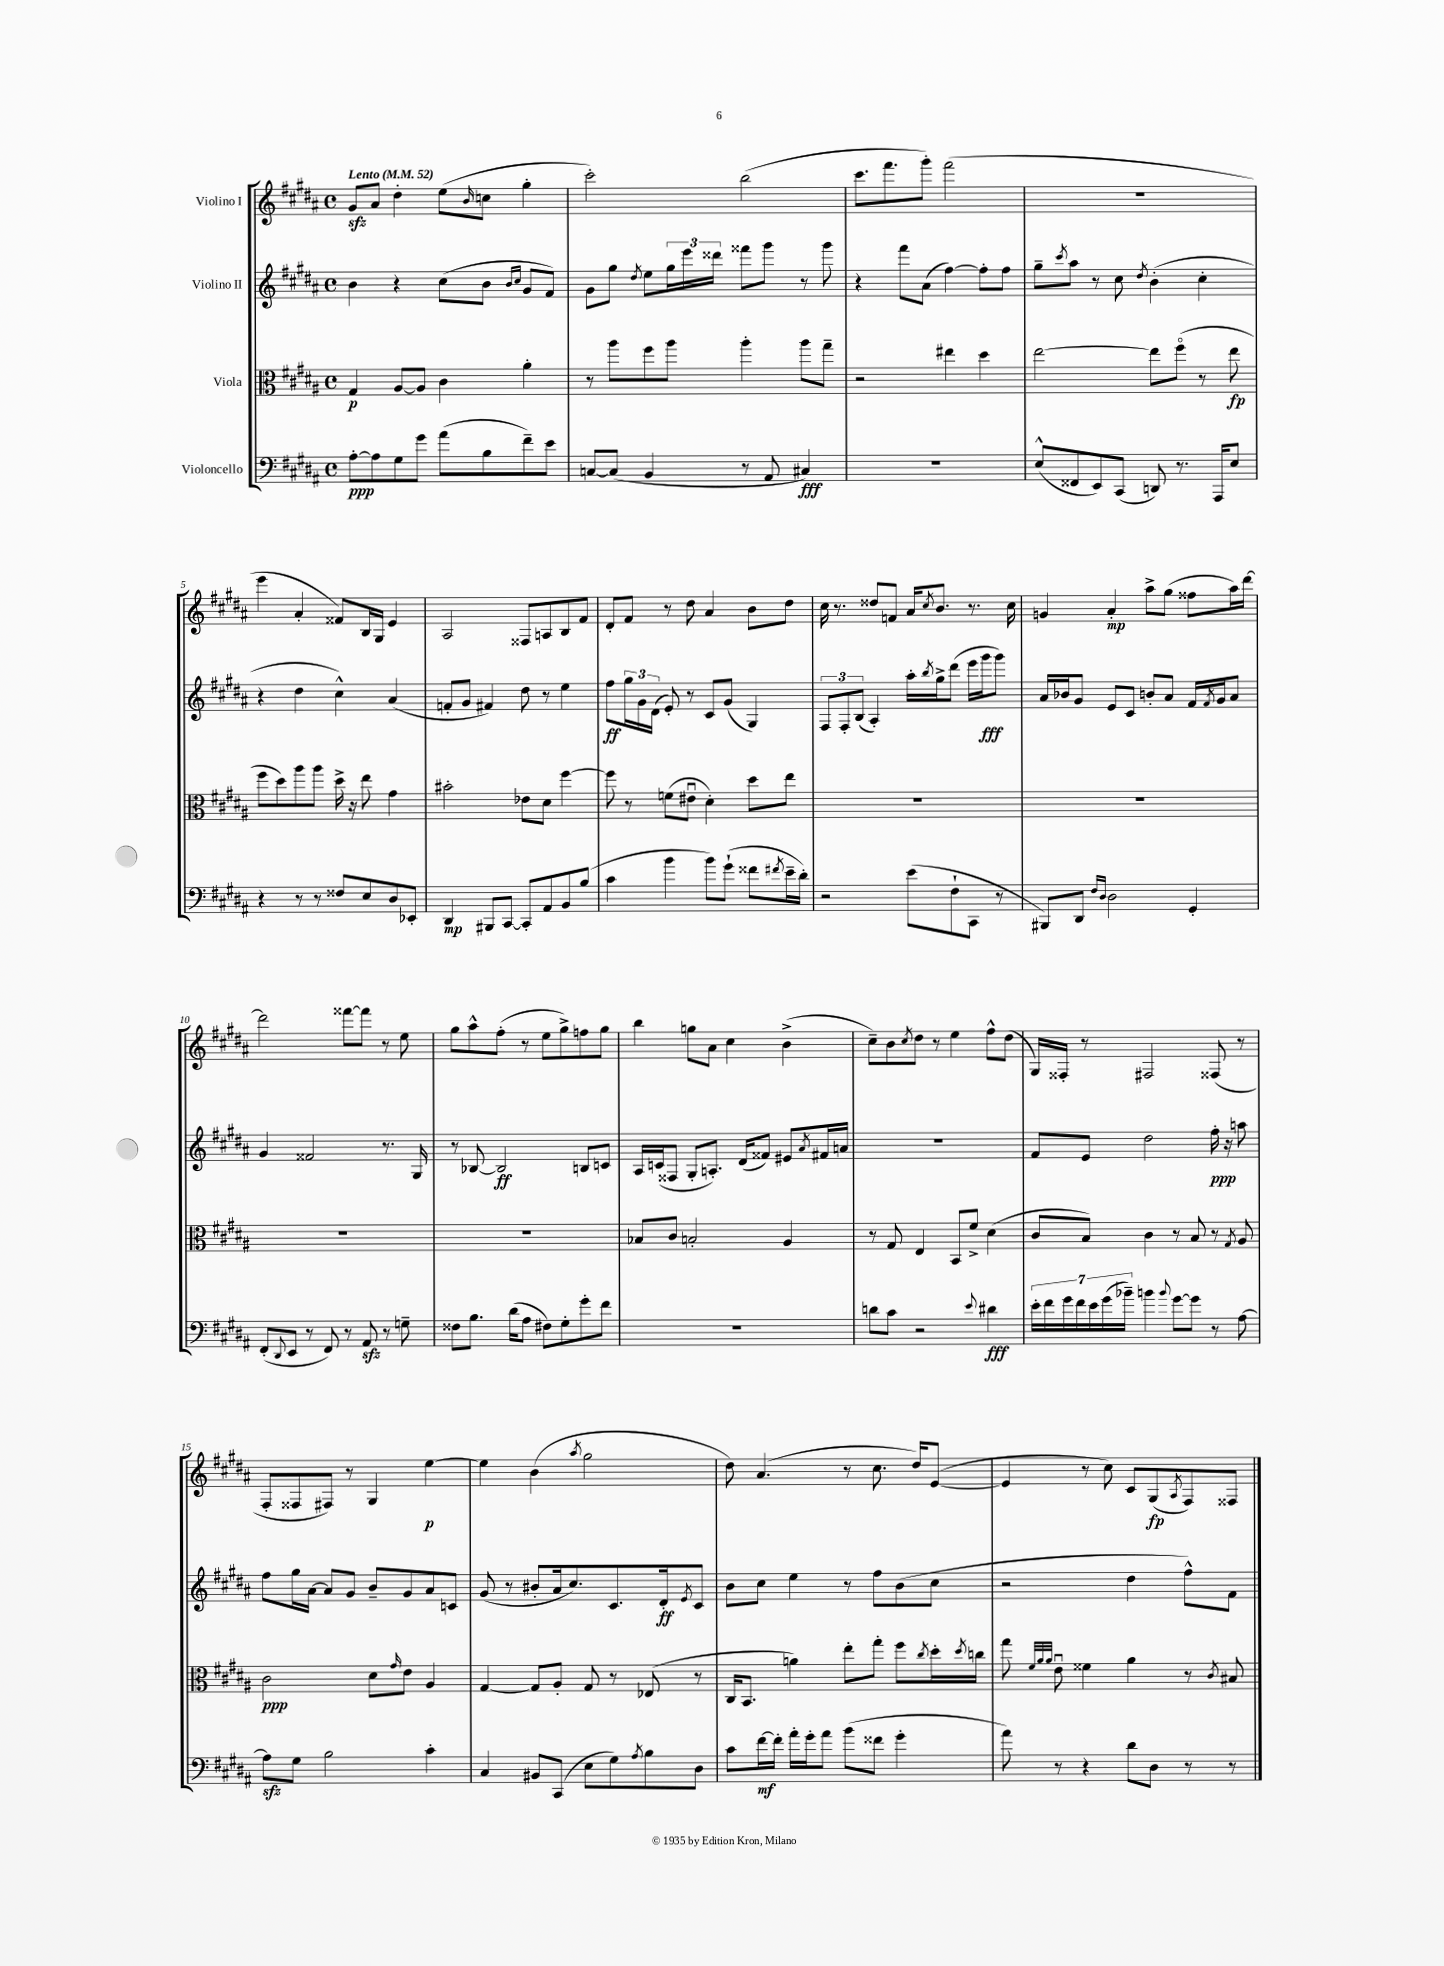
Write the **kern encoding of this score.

**kern	**kern	**kern	**kern
*staff4	*staff3	*staff2	*staff1
*clefF4	*clefC3	*clefG2	*clefG2
*k[f#c#g#d#a#]	*k[f#c#g#d#a#]	*k[f#c#g#d#a#]	*k[f#c#g#d#a#]
*M4/4	*M4/4	*M4/4	*M4/4
*met(c)	*met(c)	*met(c)	*met(c)
*MM52	*MM52	*MM52	*MM52
[8A#'\L	4G#/	4b\	8g#/L
8A#\]	.	.	8a#/J
8G#\	[8A#/L	4r	4dd#'\
8g#\J	8A#/]J	.	.
(8a#\L	4c#\	(8cc#\L	(8ee\L
.	.	.	16qqb/
8B\	.	8b\J	8cc\J
.	.	16qqb/LL	.
.	.	16qqcc#/JJ	.
8f#~\)	4a#'\	8g#/L	4gg#'\
8e\J	.	8f#/J)	.
=	=	=	=
[8C/L	8r	8g#\L	2ccc#'\)
(8C/]J	8aa#\L	8gg#\J	.
.	.	8qdd#/	.
4BB/	8ff#\	8ee\L	.
.	8aa#\J	24gg#\L	.
.	.	24eee\	.
.	.	24ddd##\JJ	.
8r	4aa#'\	8fff##\L	(2bb\
8AA#/	.	8ggg#\J	.
4C#/)	8aa#\L	8r	.
.	8gg#~\J	8ggg#\	.
=	=	=	=
1r	2r	4r	8.ccc#\L
.	.	.	8.fff#\
.	.	8fff#\L	.
.	.	(8a#\J	8ggg#'\J)
.	4ee#\	[4ff#\)	(2fff#\
.	4dd#\	8ff#'\]L	.
.	.	8ff#\J	.
=	=	=	=
(8E^^/L	[2ee\	8gg#~\L	1r
.	.	8qccc#/	.
8FF##/	.	8aa#\J	.
8EE/)	.	8r	.
(8CC#/J	.	8cc#\	.
.	.	8qdd#/	.
8DD/)	8ee\]L	(4b'\	.
8.r	(8ff#o\J	.	.
.	8r	4cc#'\	.
16AAA#/LK	.	.	.
8E/J	8ee\	.	.
=	=	=	=
4r	8ff#\L	4r	4eee\
.	8dd#\)	.	.
8r	8aa#\	4dd#\	4a#'/
8r	8aa#\J	.	.
8F##/L	16dd#^\	4cc#^^\)	8f##/L)
.	16r	.	.
8E/	8ee\	.	16B/L
.	.	.	16G#/JJ
8D#/	4g#\	(4a#/	4e/
8EE-'/J	.	.	.
=	=	=	=
4DD#/	2b#'\	8f'/L	2A#/
.	.	8g#/J	.
8BBB#/L	.	4f#/)	.
[8CC#/J	.	.	.
8CC#'/]L	8e-\L	8dd#\	8F##/L
8AA#/	8d#\J	8r	8A/
8BB/	[4ff#\	4ee\	8B/
(8B/J	.	.	8f#/J
=	=	=	=
4c#\	8ff#\]	8ff#\L	8d#'/L
.	8r	24gg#\L	8f#/J
.	.	24g#\	.
.	.	(24d#\JJ	.
4b\	(8f\L	8e'/)	8r
.	8e#u\J	8r	8dd#\
8b\L)	4d#'\)	8c#/L	4a#/
(8g#`\J	.	(8g#/J	.
8f##\L	8dd#\L	4G#/)	8b\L
8qf#/	.	.	.
16e~\L	8ee\J	.	8dd#\J
16d#'\JJ)	.	.	.
=	=	=	=
2r	1r	12F#/L	16cc#\
.	.	.	8.r
.	.	12F#'/	.
.	.	(12B/J	.
.	.	4A#'/)	8dd##/L
.	.	.	8f/J
(8e\L	.	16aa#'\LL	16a#/LK
.	.	8qbb/	8qcc#/
.	.	16gg#^\J	8.b/J
8F#`\	.	(8ddd#\J	.
8CC#\J	.	16eee\LL	8.r
.	.	16ggg#\J	.
8r	.	8ggg#\J)	.
.	.	.	16cc#\
=	=	=	=
8BBB#/L)	1r	16a#/LL	4g/
.	.	16b-/J	.
8DD#/J	.	8g#/J	.
16qqF#/LL	.	.	.
16qqD#/JJ	.	.	.
2D#\	.	8e/L	4a#'/
.	.	8c#/J	.
.	.	8b'/L	8aa#^\L
.	.	8a#/J	(8gg#\J
4GG#'/	.	16f#/LL	8ff##\L
.	.	8qf#/	.
.	.	16g#/J	.
.	.	8a#/J	16aa#\L)
.	.	.	[16ddd#\JJ
=	=	=	=
(8FF#'/L	1r	4g#/	2ddd#\]
8qqDD#/	.	.	.
8EE/J	.	.	.
8r	.	2f##/	.
8FF#/)	.	.	.
8r	.	.	[8fff##\L
8AA#/	.	.	8fff##\]J
8r	.	8.r	8r
8G~\	.	.	8ee\
.	.	16G#/	.
=	=	=	=
8F##\L	1r	8r	8gg#\L
8.B\J	.	[8B-/	8aa#^^\
.	.	2B-/]	(8ff#'\J
(16d#\LK	.	.	.
8A#\J	.	.	8r
8F#\L)	.	.	8ee\L
8G#'\	.	.	8gg#^\)
8g#'\	.	8B/L	8ff\
8f#\J	.	8c/J	8gg#\J
=	=	=	=
1r	8B-/L	16A#/LL	4bb\
.	.	(16c/J	.
.	8c#/J	8F##/J	.
.	2B'/	8G#'/L	8gg\L
.	.	8.A'/J)	8a#\J
.	.	.	4cc#\
.	.	(16d#/LK	.
.	.	8f##/J)	.
.	4A#/	8e#/L	(4b^\
.	.	8qa#/	.
.	.	16f#/L	.
.	.	16a/JJ	.
=	=	=	=
8d\L	8r	1r	8cc#~\L)
8c#\J	8G#/	.	8b\
.	.	.	8qcc#/
2r	4E/	.	8dd#\J
.	.	.	8r
.	8BB/L	.	4ee\
.	8f#^/J	.	.
8qqe/	.	.	.
4d#\	(4d#\	.	8ff#^^\L
.	.	.	(8dd#\J
=	=	=	=
28e'\LL	8c#/L	8f#/L	16G#/LL)
28f#\	.	.	.
.	.	.	16F##'/JJ
28g#\	.	.	.
28f#\	.	.	.
.	8B/J)	8e/J	8r
28e\	.	.	.
(28g#\	.	.	.
28b-~\JJ)	.	.	.
4b\	4c#\	2dd#\	2F#/
8qqb/	.	.	.
[8g#\L	8r	.	.
8g#\]J	8B/	.	.
8r	8r	16ff#'\	(8F##/
.	.	16r	.
.	8qG#/	.	.
[8A#\	8A#/	8aa\	8r
=	=	=	=
8A#\]L	2c#\	8ff#\L	8F#'/L
8G#\J	.	16gg#\L	8F##/
.	.	[16a#\JJ	.
2B\	.	8a#/]L	8F#/J)
.	.	8g#/J	8r
.	8d#\L	8b~/L	4G#/
.	16qqg#/	.	.
.	8e\J	8g#/	.
4c#'\	4A#/	8a#/	[4ee\
.	.	8c/J	.
=	=	=	=
4C#/	[4G#/	(8g#/	4ee\]
.	.	8r	.
8BB#/L	8G#/]L	8b#'/L	(4b\
(8CC#/J	8A#'/J	16a#/k	.
.	.	8.cc#/)	.
.	.	.	8qaa#/
8E\L	8G#/	.	2gg#\
8G#\)	8r	8.c#/	.
8qA#/	.	.	.
8B\	(8E-/	.	.
.	.	16d#'/k	.
.	.	8qe/	.
8D#\J	8r	8c#/J	.
=	=	=	=
8c#\L	16C#/LK	8b\L	8dd#\)
.	8.BB/J	.	.
[16f#\L	.	8cc#\J	(4.a#/
16f#'\]JJ	.	.	.
16a#'\LL	4a\)	4ee\	.
16g#'\J	.	.	.
8a#\J	.	.	.
(8b\L	8ee'\L	8r	8r
8f##\J	8gg#'\J	8ff#\L	8.cc#\
4g#'\	8ff#\L	(8b\	.
.	.	.	16dd#/LK)
.	8qcc#/	.	.
.	16dd#'\L	8cc#\J	([8e/J
.	8qdd#/	.	.
.	16cc\JJ	.	.
=	=	=	=
8a#\)	8gg#\	2r	4e/]
.	32qqf#/LLL	.	.
.	32qqa#/	.	.
.	32qqa#/JJJ	.	.
8r	8eu\	.	.
4r	4f##\	.	8r
.	.	.	8cc#\)
8d#\L	4a#\	4dd#\	8c#/L
8D#\J	.	.	(8G#/
.	.	.	8qA#/
8r	8r	8ff#^^\L)	8F#/)
.	8qc#/	.	.
8r	8B#/	8f#\J	8F##/J
==	==	==	==
*-	*-	*-	*-
